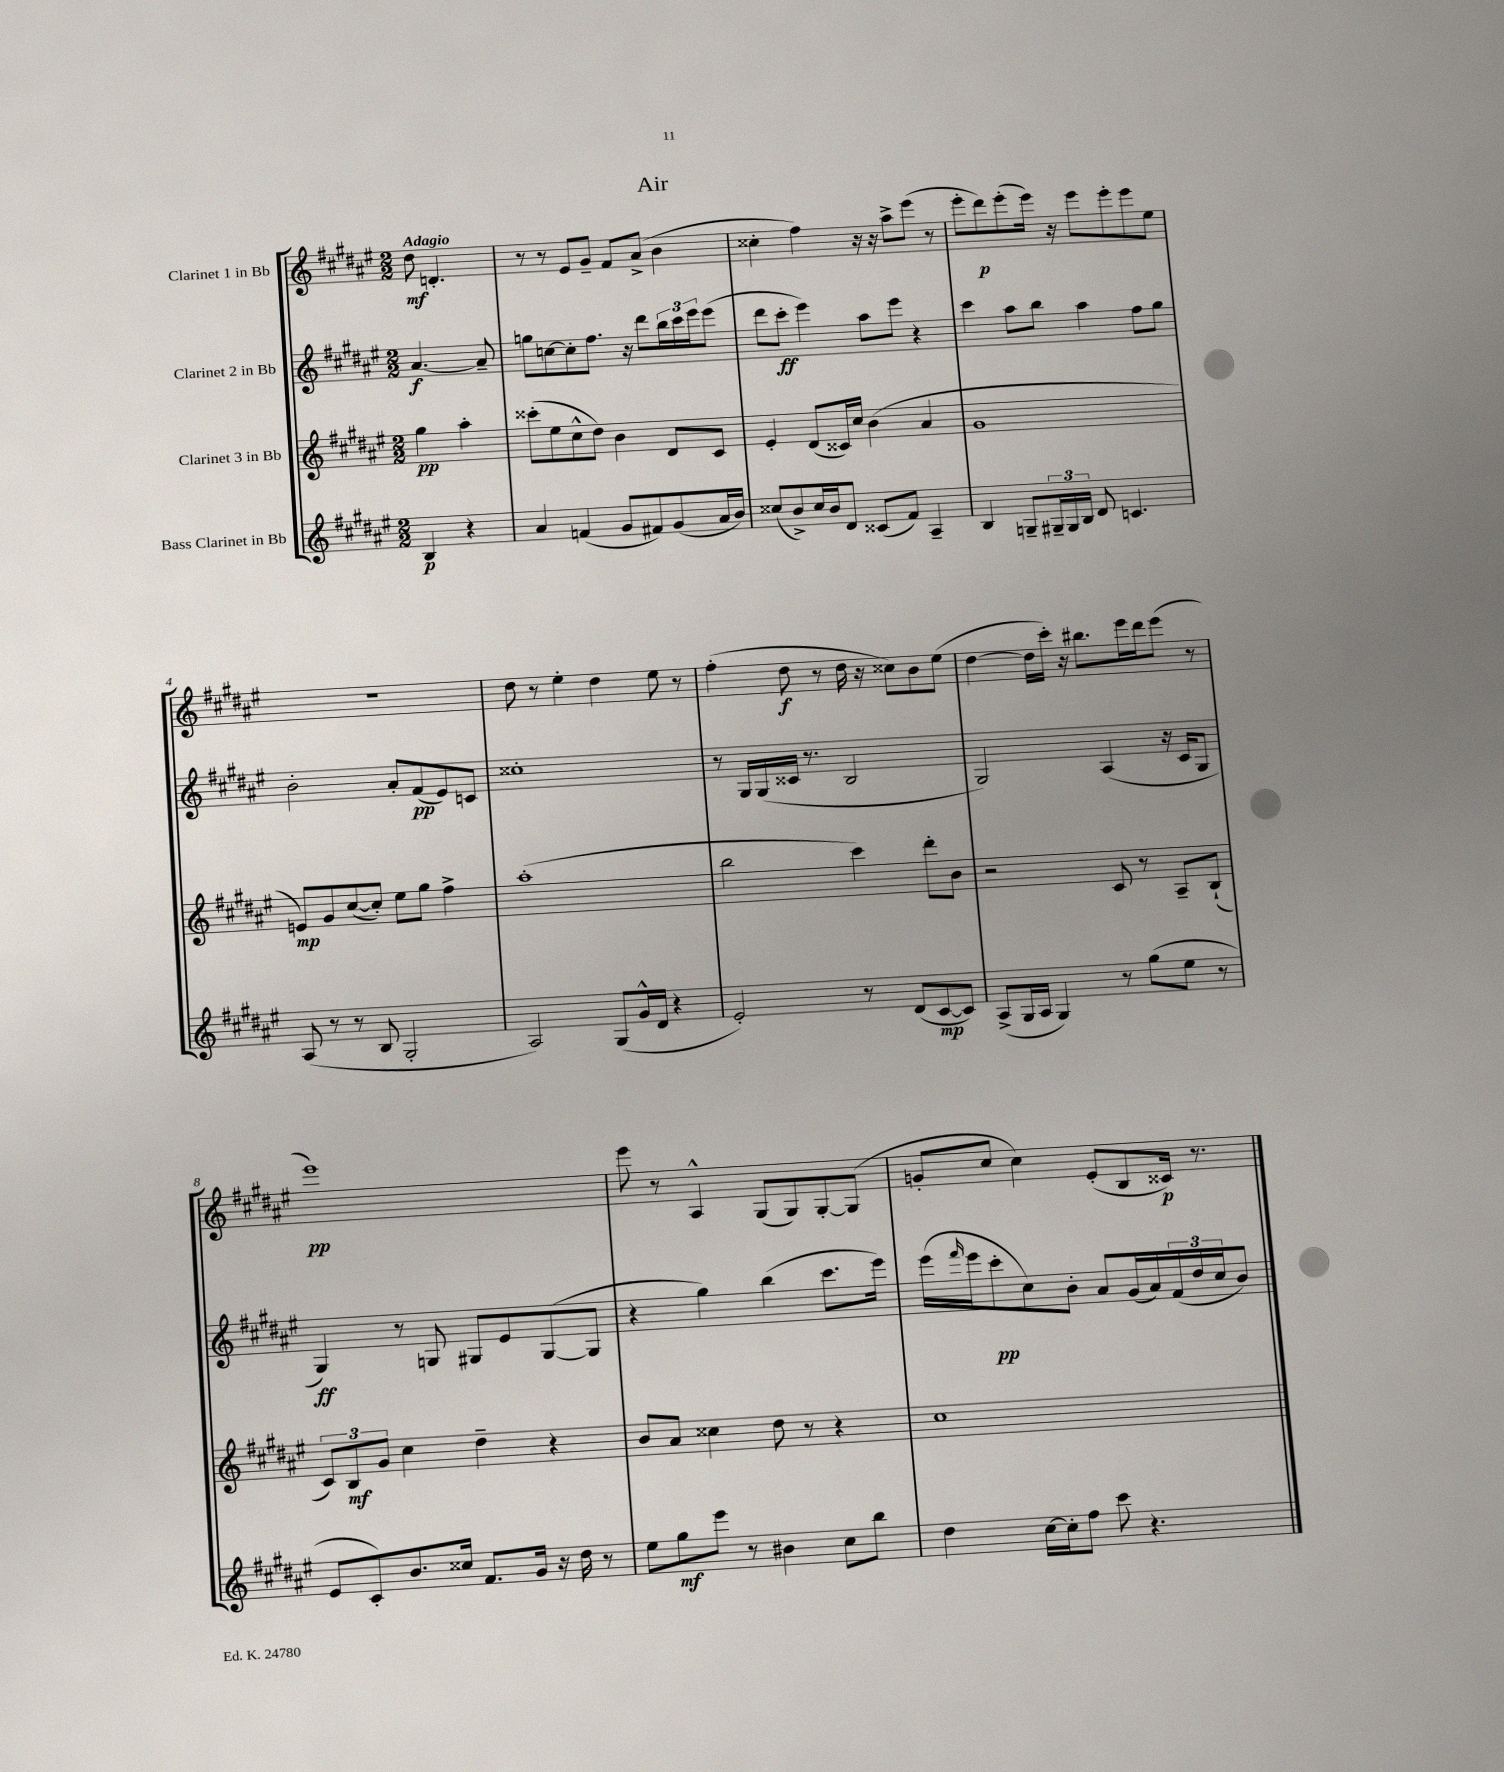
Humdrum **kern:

**kern	**dynam	**kern	**dynam	**kern	**dynam	**kern	**dynam
*part4	*part4	*part3	*part3	*part2	*part2	*part1	*part1
*staff4	*staff4	*staff3	*staff3	*staff2	*staff2	*staff1	*staff1
*I"Bass Clarinet in Bb	*	*I"Clarinet 3 in Bb	*	*I"Clarinet 2 in Bb	*	*I"Clarinet 1 in Bb	*
*clefG2	*	*clefG2	*	*clefG2	*	*clefG2	*
*k[f#c#g#d#a#e#]	*	*k[f#c#g#d#a#e#]	*	*k[f#c#g#d#a#e#]	*	*k[f#c#g#d#a#e#]	*
*M2/2	*	*M2/2	*	*M2/2	*	*M2/2	*
=	=	=	=	=	=	=	=
!	!	!	!	!	!	!LO:TX:a:B:t=Adagio	!
4B/	p	4gg#\	pp	[4.a#/	f	8dd#\	mf
.	.	.	.	.	.	4.dn'/	.
4r	.	4aa#'\	.	.	.	.	.
.	.	.	.	8a#~/]	.	.	.
=1	=1	=1	=1	=1	=1	=1	=1
4a#/	.	(8ccc##X'\L	.	8ggn\L	.	8r	.
.	.	8ee#\	.	[8ccn\	.	8r	.
(4fn/	.	8cc#^^\	.	8cc'\]	.	8e#/L	.
.	.	8dd#\J)	.	8.ff#\J	.	8g#~/J	.
8g#/L	.	4b\	.	.	.	8f#/L	.
.	.	.	.	16r	.	.	.
8f#X/)	.	.	.	8ddd#\L	.	(8a#^/J	.
(8g#/	.	8d#/L	.	24bb\L	.	4b\	.
.	.	.	.	24ccc#\	.	.	.
.	.	.	.	24eee#\J	.	.	.
16a#/L	.	8c#/J	.	(8eee#\J	.	.	.
16b/JJ)	.	.	.	.	.	.	.
=2	=2	=2	=2	=2	=2	=2	=2
(8cc##X/L	.	4e#'/	.	8ddd#\L	.	4cc##X'\	.
8b^/)	.	.	.	8ccc#'\J	ff	.	.
16cc##/L	.	(8d#/L	.	4eee#\)	.	4ff#\)	.
16b/J	.	.	.	.	.	.	.
8d#/J	.	16c##X/L)	.	.	.	.	.
.	.	16cc#/JJ	.	.	.	.	.
(8c##X/L	.	(4b\	.	8aa#\L	.	16r	.
.	.	.	.	.	.	16r	.
8f#/J)	.	.	.	8eee#\J	.	8aa#^\L	.
4A#~/	.	4a#/	.	4r	.	(8eee#\J	.
.	.	.	.	.	.	8r	.
=3	=3	=3	=3	=3	=3	=3	=3
4B/	.	1g#	.	4ccc#\	.	8eee#'\L	.
.	.	.	.	.	.	8ddd#\)	p
8Gn~/L	.	.	.	8aa#\L	.	(8eee#'\	.
24G#X~/L	.	.	.	8bb\J	.	16eee#\Jk)	.
24G#/	.	.	.	.	.	.	.
.	.	.	.	.	.	16r	.
24B/JJ	.	.	.	.	.	.	.
8d#/	.	.	.	4aa#\	.	8eee#\L	.
4.cn/	.	.	.	.	.	8eee#'\	.
.	.	.	.	8ff#\L	.	8eee#\	.
.	.	.	.	8gg#\J	.	8ee#\J	.
!!LO:LB:g=z
=4	=4	=4	=4	=4	=4	=4	=4
(8A#/	.	8en/L)	mp	2b'\	.	1r	.
8r	.	8g#/	.	.	.	.	.
8r	.	([8cc#/	.	.	.	.	.
8B/	.	8cc#'/J])	.	.	.	.	.
2G#'/	.	8ee#\L	.	8a#'/L	.	.	.
.	.	8gg#\J	.	(8f#/	pp	.	.
.	.	4ff#^\	.	8e#/)	.	.	.
.	.	.	.	8cn/J	.	.	.
=5	=5	=5	=5	=5	=5	=5	=5
2A#/)	.	(1aa#'	.	1cc##X'	.	8dd#\	.
.	.	.	.	.	.	8r	.
.	.	.	.	.	.	4ee#'\	.
(8G#/L	.	.	.	.	.	4dd#\	.
16g#^^/L	.	.	.	.	.	.	.
16d#/JJ	.	.	.	.	.	.	.
4r	.	.	.	.	.	8ee#\	.
.	.	.	.	.	.	8r	.
=6	=6	=6	=6	=6	=6	=6	=6
2e#'/)	.	2bb\	.	8r	.	(4ff#'\	.
.	.	.	.	16G#/LL	.	.	.
.	.	.	.	(16G#/	.	.	.
.	.	.	.	16c##X/JJ	.	8dd#\	f
.	.	.	.	8.r	.	.	.
.	.	.	.	.	.	8r	.
8r	.	4ccc#\)	.	2B/	.	16dd#\	.
.	.	.	.	.	.	16r	.
(8d#/L	.	.	.	.	.	8cc##X\L)	.
[8c#/	mp	8ddd#'\L	.	.	.	8b\	.
8c#/J])	.	8b\J	.	.	.	(8ee#\J	.
=7	=7	=7	=7	=7	=7	=7	=7
(8A#^/L	.	2r	.	2G#/)	.	[4dd#\	.
16G#/L	.	.	.	.	.	.	.
16A#/JJ	.	.	.	.	.	.	.
4G#/)	.	.	.	.	.	16dd#\LL]	.
.	.	.	.	.	.	16ccc#'\JJ)	.
.	.	.	.	.	.	16r	.
.	.	.	.	.	.	8.bb#X\L	.
8r	.	8c#/	.	(4A#/	.	.	.
(8gg#\L	.	8r	.	.	.	16eee#\L	.
.	.	.	.	.	.	16ddd#\J	.
8ee#\J	.	8A#~/L	.	16r	.	(8eee#\J	.
.	.	.	.	16c#/KL	.	.	.
8r	.	(8B`/J	.	8G#/J	.	8r	.
!!LO:LB:g=z
=8	=8	=8	=8	=8	=8	=8	=8
8e#/L	.	12c#/L)	.	4G#/)	ff	1eee#)	pp
.	.	12B/	mf	.	.	.	.
8c#'/)	.	.	.	.	.	.	.
.	.	12g#/J	.	.	.	.	.
8.b/	.	4cc#\	.	8r	.	.	.
.	.	.	.	8Gn/	.	.	.
16cc##X/Jk	.	.	.	.	.	.	.
8.f#/L	.	4dd#~\	.	8G#X/L	.	.	.
.	.	.	.	8e#/	.	.	.
16g#/Jk	.	.	.	.	.	.	.
16r	.	4r	.	([8G#/	.	.	.
16dd#\	.	.	.	.	.	.	.
8r	.	.	.	8G#/J]	.	.	.
=9	=9	=9	=9	=9	=9	=9	=9
8ee#\L	.	8b/L	.	4r	.	8eee#\	.
8gg#\	mf	8a#/J	.	.	.	8r	.
8eee#\J	.	4cc##X\	.	4gg#\)	.	4A#^^/	.
8r	.	.	.	.	.	.	.
4b#X\	.	8dd#\	.	(4bb\	.	(8G#/L	.
.	.	8r	.	.	.	8G#/)	.
8cc#\L	.	4r	.	8.ccc#\L	.	[8G#'/	.
8bb\J	.	.	.	.	.	(8G#/J]	.
.	.	.	.	16eee#\Jk)	.	.	.
=10	=10	=10	=10	=10	=10	=10	=10
4dd#\	.	1cc#	.	(16eee#\LL	.	8gn'/L	.
.	.	.	.	16qqfff#/	.	.	.
.	.	.	.	16eee#\J	.	.	.
.	.	.	.	8ccc#'\	pp	8cc#/J	.
[16cc#\LL	.	.	.	8cc#\)	.	4cc#\)	.
16cc#'\J]	.	.	.	.	.	.	.
8ff#\J	.	.	.	8b'\J	.	.	.
8ccc#\	.	.	.	8a#/L	.	(8e#'/L	.
4.r	.	.	.	(16g#/L	.	8B/	.
.	.	.	.	16a#/)	.	.	.
.	.	.	.	(24f#/	.	16c##X/Jk)	p
.	.	.	.	24dd#/	.	.	.
.	.	.	.	.	.	8.r	.
.	.	.	.	24cc#/J	.	.	.
.	.	.	.	8b/J)	.	.	.
==	==	==	==	==	==	==	==
*-	*-	*-	*-	*-	*-	*-	*-
